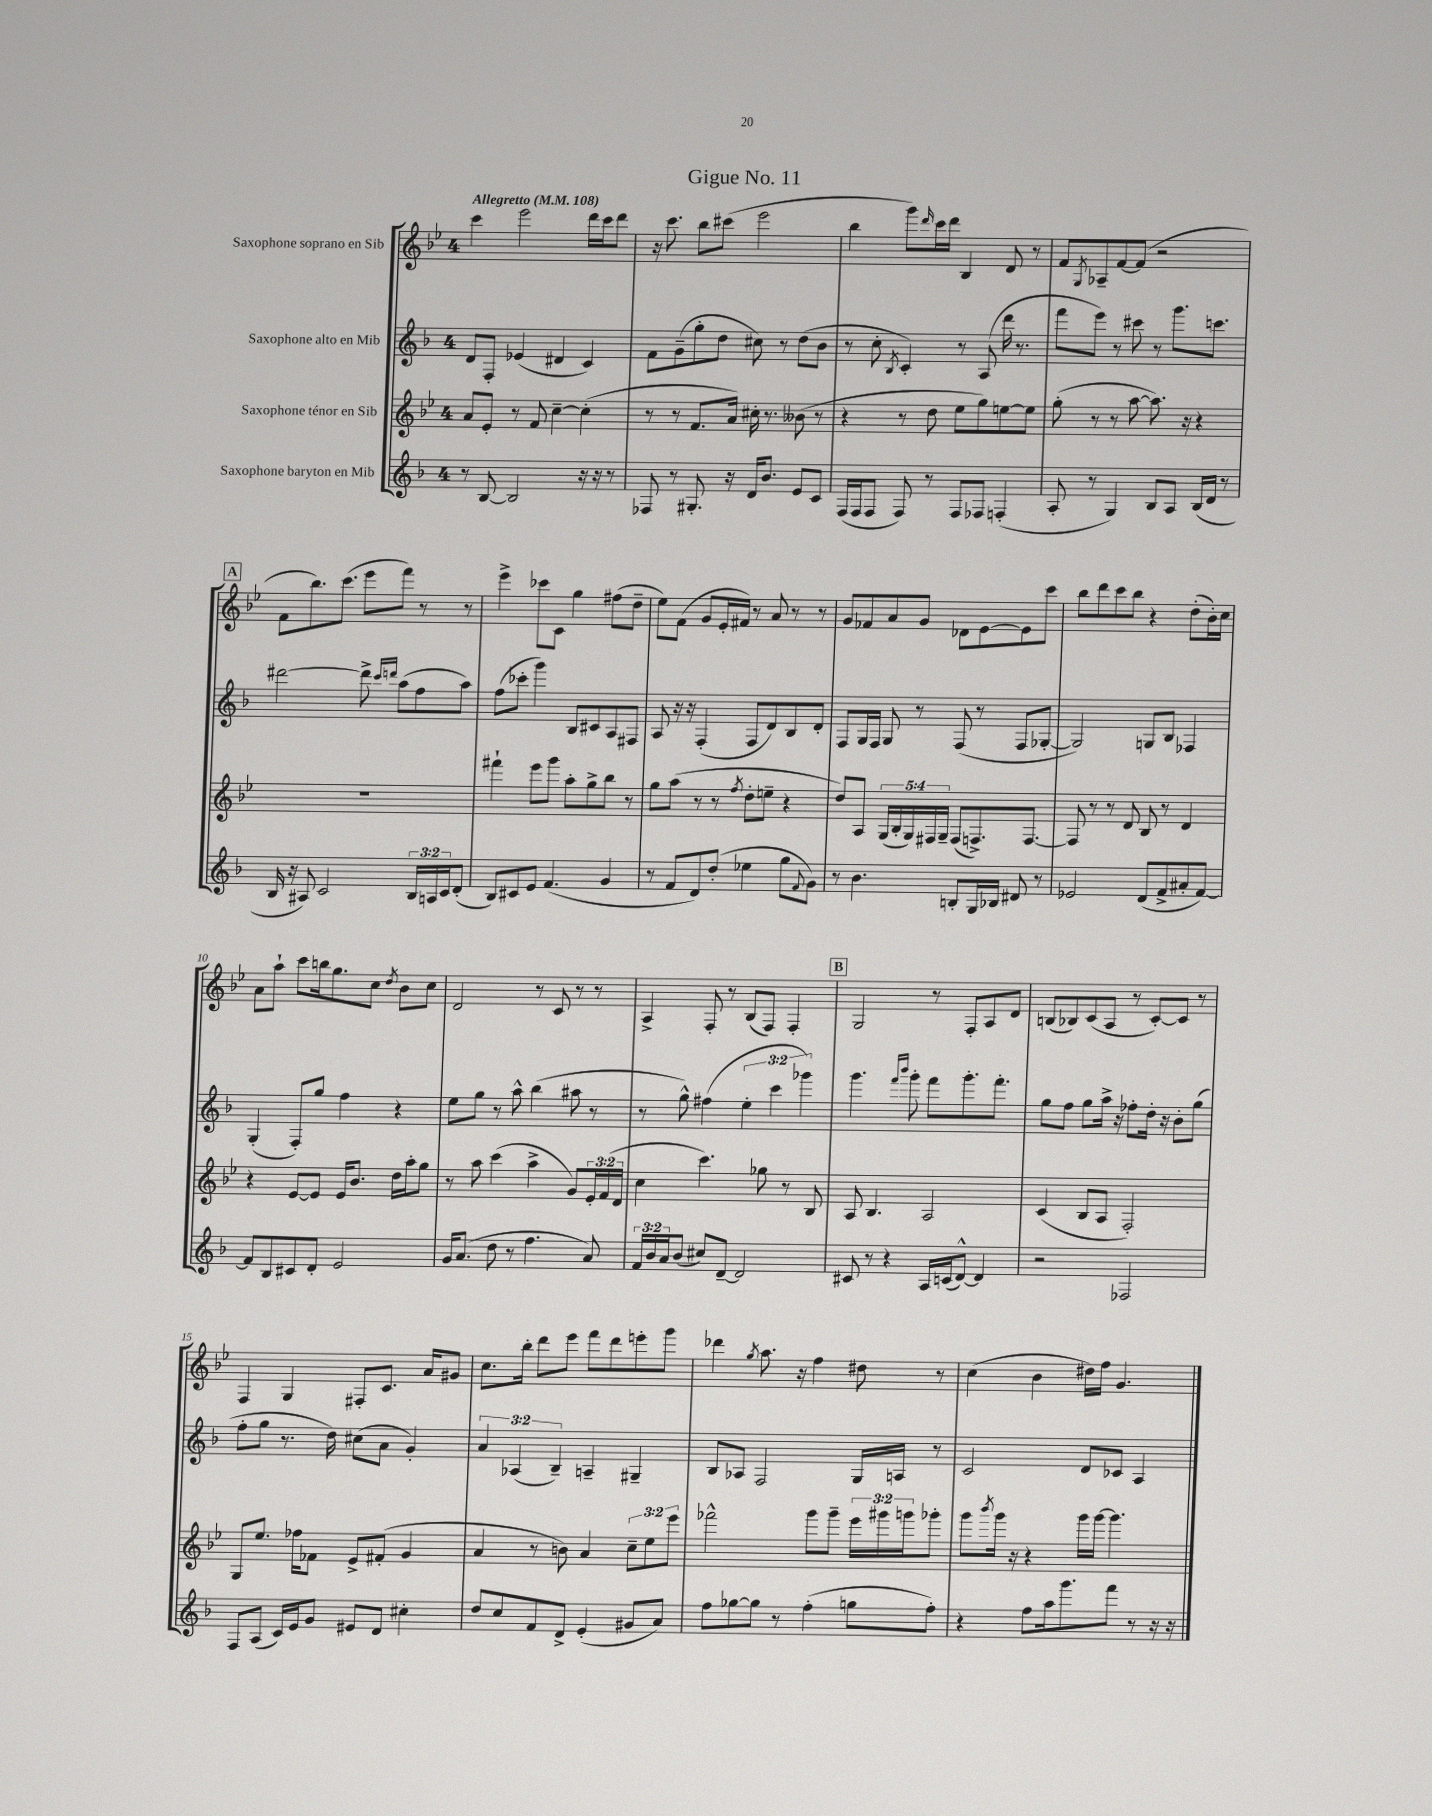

**kern	**kern	**kern	**kern
*staff4	*staff3	*staff2	*staff1
*clefG2	*clefG2	*clefG2	*clefG2
*k[b-]	*k[b-e-]	*k[b-]	*k[b-e-]
*M4/4	*M4/4	*M4/4	*M4/4
*MM108	*MM108	*MM108	*MM108
8r	8a	8d	4ccc
[8B-	8e-'	8F'	.
2B-]	8r	(4e-	2eee-
.	8f	.	.
.	[4cc~	4d#	.
16r	(4cc']	4c)	16ddd
16r	.	.	16ccc
8r	.	.	8ddd
=	=	=	=
8F-	8r	8f	16r
.	.	.	8.ccc
8r	8r	(8g~	.
8.G#'	8.f	8gg'	8bb-
.	.	8dd	(8ccc#
16r	16a)	.	.
16d	16cc#'	8cc#)	2eee-
8.b-	8.r	.	.
.	.	8r	.
8e	(8b--	(8dd	.
8c	8r	8b-	.
=	=	=	=
(16F	4r	8r	4bb-
16F	.	.	.
8F	.	8cc'	.
.	.	8qB-	.
8F)	8r	4c')	8ggg)
.	.	.	16qqddd
8r	8dd	.	16ccc
.	.	.	16ddd
8F	8ee-	8r	4B-
8F-	8gg)	(8A	.
(4F'	[8ee	16ddd	8d
.	.	8.r	.
.	8ee]	.	8r
=	=	=	=
8A'	(8gg'	8fff	8f
.	.	.	8qG
8r	8r	8eee)	8A-~
4G)	8r	8r	[8f
.	[8aa	8ccc#	(8f]
8B-	8.aa])	8r	2r
8A	.	8.ggg	.
.	16r	.	.
(16B-	4r	.	.
16d	.	8.ccc	.
8r	.	.	.
=	=	=	=
16B-	1r	[2ddd#	8f
16r	.	.	.
8A#)	.	.	8.bb-)
2c	.	.	.
.	.	.	(8.ccc
.	.	8ddd#^]	8eee-
.	.	16qqccc	.
.	.	16qqddd	.
.	.	(8aa	8fff)
24B-	.	8ff	8r
24A	.	.	.
24c	.	.	.
(8d'	.	8aa)	8r
=	=	=	=
8B-)	4fff#`	(8ff	4eee-^
8c#	.	8ccc-'	.
8e	8eee-	4ggg)	8ccc-
(4.f	8ggg	.	8c
.	8aa'	8B-	4gg
.	8gg^	8c#	.
4g	8bb-	8A	(8ff#
.	8r	8F#	8dd~
=	=	=	=
8r	8gg	8A	8ee-)
8f	(8aa	16r	(8f
.	.	16r	.
8d)	8r	(4F'	8g
(8dd'	8r	.	16e-'
.	.	.	16f#)
.	8qff	.	.
4ee-	8dd'	8F	8r
.	8ee~	8d)	8a
8gg	4r	8B-	8r
8qqf	.	.	.
8g)	.	8d'	8r
=	=	=	=
8r	8dd)	8F	8g
4.b-	8A	16G	8f-
.	.	16F	.
.	(20G	8G	8a
.	20B-'	.	.
.	20G)	.	.
.	.	8r	8g
.	20F#	.	.
.	20G~	.	.
8B'	(8F#	(8F	8d-
16G	8.F^)	8r	[8e-
16B-	.	.	.
8d#	.	8F	8e-]
.	[8.F	.	.
8r	.	[8G-'	8ccc
=	=	=	=
2e-	8F]	2G-])	8bb-
.	8r	.	8ddd
.	8r	.	8ccc
.	8d	.	8bb-
(8d	8B-	8G	4r
8f^	8r	8B-	.
8a#'	4d	4F-	(8dd'
[8f)	.	.	16b-')
.	.	.	16cc
=	=	=	=
8f]	4r	(4G'	8a
8B-	.	.	8aa`
8c#	[8e-	8F')	8ccc
8d'	8e-]	8gg	16bb
.	.	.	8.gg
2e	16e-	4ff	.
.	8.b-	.	.
.	.	.	8cc
.	.	.	8qdd
.	16dd	4r	8b-
.	16aa'	.	.
.	8gg	.	8cc
=	=	=	=
16g	8r	8ee	2d
(8.a	.	.	.
.	8aa	8gg	.
8dd	(4ccc	8r	.
8r	.	8aa^^	.
4.ff	4aa^	(4bb-	8r
.	.	.	8c
.	8g)	8aa#	8r
8a)	24e-'	8r	8r
.	(24f	.	.
.	24d	.	.
=	=	=	=
24f	4cc	8r	4A^
24b-	.	.	.
24a	.	.	.
(8b-	.	8gg^^)	.
8cc#)	4.ccc)	(4ff#	8F'
[8d~	.	.	8r
2d]	.	6ee'	(8B-
.	8gg-	.	8F)
.	.	6ccc	.
.	8r	.	4F'
.	.	6ggg-)	.
.	8B-	.	.
=	=	=	=
8c#	8A	4.ggg	2G
8r	4.B-	.	.
4r	.	.	.
.	.	16qqfff	.
.	.	16qqbbb-	.
.	.	8ggg'	.
16A	2A	8fff	8r
(16c	.	.	.
[8d^^)	.	8.ggg'	8F'
4d]	.	.	8A
.	.	8.fff'	.
.	.	.	8d
=	=	=	=
2r	(4c	8gg	(8B
.	.	8ff	8B-)
.	8B-	8gg	(8c
.	8A	16aa^	8A
.	.	16r	.
2F-	2F')	8ff-'	8r
.	.	16dd'	[8c')
.	.	16r	.
.	.	8b-'	8c]
.	.	(8gg	8r
=	=	=	=
8F	8G	8ff'	4F
(8A	8.ee-	8gg	.
16c)	.	8.r	4G
16e	16ff-	.	.
8g	8f-	.	.
.	.	16dd)	.
8e#	8e-^	(8cc#	8F#'
8d	(8f#'	8a	8.c
4cc#'	4g	4g')	.
.	.	.	16a
.	.	.	8g#
=	=	=	=
8dd	4a	6a	8.cc
8cc	.	.	.
.	.	(6A-	.
.	.	.	16bb-'
8f	8r	.	8ddd
.	.	6B-~)	.
8d^	8b)	.	8eee-
(4e'	4a	4A~	8fff
.	.	.	8ddd
8g#	12cc~	4G#~	8eee'
.	12ee-	.	.
8a)	.	.	8ggg
.	12eee-	.	.
=	=	=	=
8ff	2fff-^^	8B-	4ddd-
[8gg-	.	8A-	.
.	.	.	8qgg
8gg-]	.	2F	8.aa
8r	.	.	.
.	.	.	16r
(4ff'	8ggg	.	4ff
.	8ggg~	.	.
8gg	24eee-	16G	8dd#
.	24ggg#	.	.
.	.	16A	.
.	24ggg	.	.
8ff')	8ggg-'	8r	8r
=	=	=	=
4r	8ggg	2c	(4cc
.	8qbbb-	.	.
.	16ggg	.	.
.	16r	.	.
8ff	4r	.	4b-
16aa	.	.	.
8.ggg	.	.	.
.	16ggg	8d	16dd#)
.	[16ggg	.	16ff
8fff	4.ggg]	8c-	4.g
8r	.	4A	.
16r	.	.	.
16r	.	.	.
==	==	==	==
*-	*-	*-	*-
